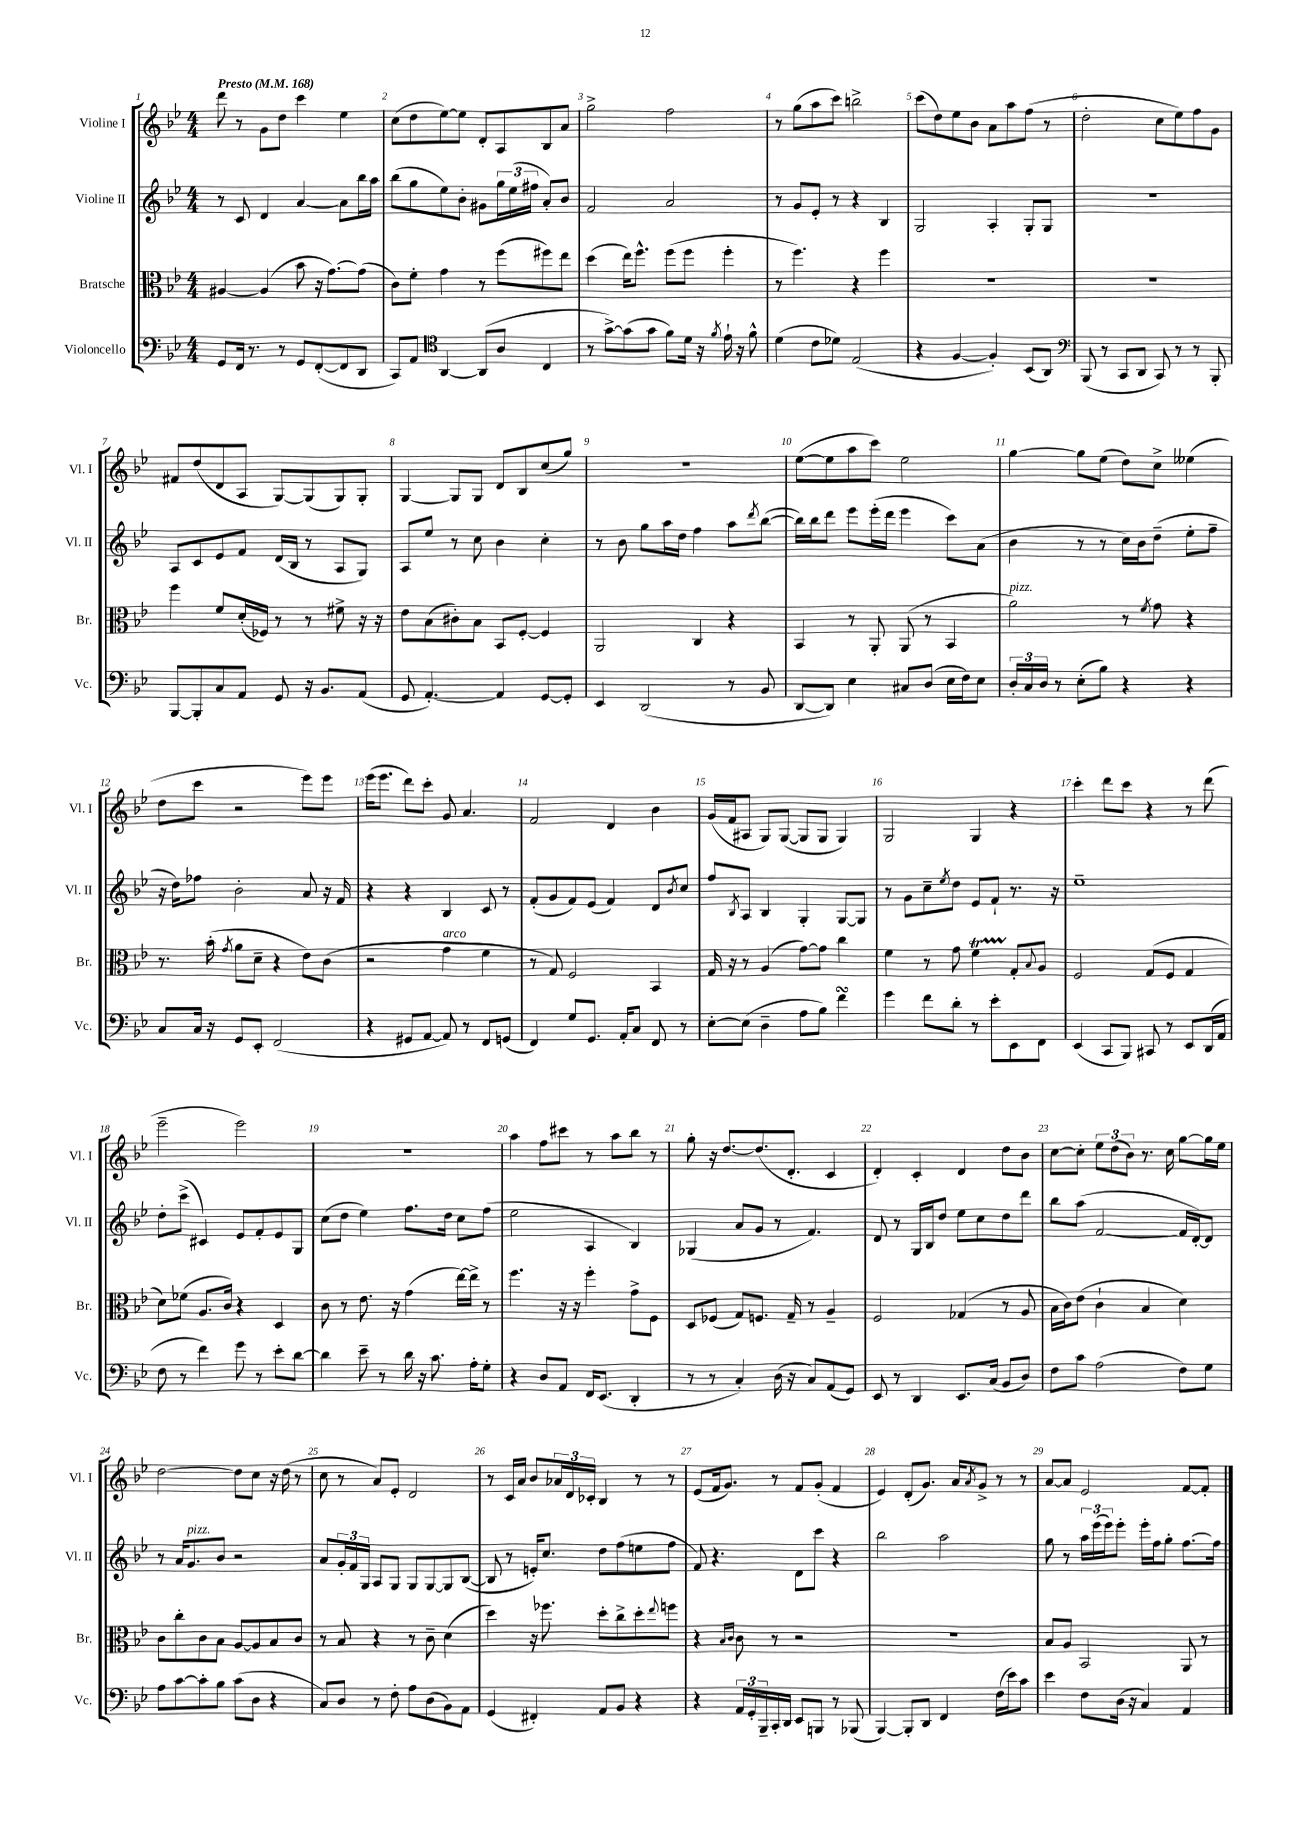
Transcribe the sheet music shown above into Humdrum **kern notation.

**kern	**kern	**kern	**kern
*staff4	*staff3	*staff2	*staff1
*clefF4	*clefC3	*clefG2	*clefG2
*k[b-e-]	*k[b-e-]	*k[b-e-]	*k[b-e-]
*M4/4	*M4/4	*M4/4	*M4/4
*MM168	*MM168	*MM168	*MM168
8GG	[4A#	8r	8ddd
16FF	.	8c	8r
8.r	.	.	.
.	(4A#]	4d	8g
8r	.	.	8dd
8GG	8b-	[4a	4ccc
([8FF'	16r	.	.
.	[8.g)	.	.
8FF]	.	8a]	4ee-
8DD	(8g]	16bb-	.
.	.	16aa	.
=	=	=	=
8CC)	8c)	(8bb-	(8cc
8AA	8f'	8gg	8dd
*clefC4	*	*	*
[4AA	4g	8ee-)	[8ee-)
.	.	8b-'	8ee-]
(8AA]	8r	8g#	8d'
8A	(8ff	24gg	8A
.	.	(24ee-	.
.	.	24ff#	.
4C	8ff#)	8a')	8B-
.	8ee-	8b-	8a
=	=	=	=
8r	(4dd	2f	2gg^
[8g^)	.	.	.
(8g]	16ee-)	.	.
.	8.ff^^	.	.
8g	.	.	.
8f)	(8ff	2a	2ff
16d	8ff	.	.
16r	.	.	.
8qf	.	.	.
16e-`	4ff'	.	.
16r	.	.	.
8f^^	.	.	.
=	=	=	=
(4d	8r	8r	8r
.	4.ff)	8g	(8gg
8c	.	8e-'	8aa
8d-)	.	8r	8ccc)
(2E-	4r	4r	2bb^
.	4ff	4B-	.
=	=	=	=
4r	1r	2G	(8ccc
.	.	.	8dd)
[4F	.	.	8ee-
.	.	.	8b-
4F'])	.	4A'	8a
.	.	.	8aa
(8BB-	.	8G'	(8ff
8AA)	.	8G	8r
=	=	=	=
*clefF4	*	*	*
(8BBB-	1r	1r	2dd'
8r	.	.	.
8CC	.	.	.
8DD	.	.	.
8CC)	.	.	8cc
8r	.	.	8ee-)
8r	.	.	8ff
8BBB-'	.	.	8g
=	=	=	=
[8BBB-	4ff	8A	8f#
8BBB-']	.	8c	(8dd
8C	8f	8e-	8d
8AA	(16d'	8f	8A
.	16F-)	.	.
8GG	8r	(16d	[8G)
.	.	16B-	.
16r	8r	8r	(8G]
8.BB-	.	.	.
.	8f#^	8A	8G)
(8AA	16r	8G)	8G'
.	16r	.	.
=	=	=	=
8GG	8e-	8A	[4G
[4.AA')	(8B-	8ee-	.
.	8c#')	8r	8G]
.	8B-	8cc	8G
4AA]	8BB-	4b-	8d
.	[8F'	.	8B-
[8GG	4F]	4cc'	(8cc
8GG']	.	.	8gg)
=	=	=	=
4EE-	2AA	8r	1r
.	.	8b-	.
(2DD	.	8gg	.
.	.	16aa	.
.	.	16dd	.
.	4C	4ff	.
8r	4r	8aa	.
.	.	8qddd	.
8BB-	.	([8bb-	.
=	=	=	=
[8DD	4BB-	16bb-])	([8ee-
.	.	16bb-	.
8DD])	.	8ddd	8ee-]
4E-	8r	8eee-	8aa
.	8AA'	(16eee-'	8ccc)
.	.	16ddd	.
8C#	(8AA	4eee-	2ee-
(8D	8r	.	.
16E-	4BB-	8ccc)	.
16F)	.	.	.
8E-	.	(8a	.
=	=	=	=
24D'	2a)	4b-	[4gg
24C	.	.	.
24D	.	.	.
8r	.	.	.
(8E-'	.	8r	8gg]
8B-)	.	8r	(8ee-
4r	8r	16cc)	8dd)
.	.	16b-	.
.	8qf	.	.
.	8g	(8dd~	8cc^
4r	4r	8ee-'	(4ee--
.	.	8ff~	.
=	=	=	=
8C	8.r	16r	8dd
.	.	16dd)	.
16C	.	8ff-	8ccc
16r	(16b-'	.	.
.	8qg	.	.
8GG	8a	2b-'	2r
8EE-'	8d~	.	.
(2FF	4r	.	.
.	8e-)	8a	8eee-)
.	(8c	16r	8eee-
.	.	16f	.
=	=	=	=
4r	2r	4r	(16eee-
.	.	.	8.eee-
8GG#	.	4r	8ddd)
[8AA	.	.	8ccc'
8AA])	4g	4B-	8g
8r	.	.	4.a
8FF	4f	8c	.
(8GG	.	8r	.
=	=	=	=
4FF)	8r	(8f'	2f
.	8G)	8g	.
8G	2F	8f)	.
8.GG	.	(8e-	.
.	.	4f)	4d
16AA'	.	.	.
8C	.	.	.
8FF	4BB-	8d	4b-
.	.	8qb-	.
8r	.	8cc	.
=	=	=	=
[8E-'	16G	8ff	(16g
.	16r	.	16f
.	.	8qB-	.
(8E-]	8r	8A	8A#
4D~	(4A	4B-	8G)
.	.	.	([8G
8A	[8g)	4G'	8G]
8B-)	8g]	.	8G
4f	4cc	[8G	4G)
.	.	8G]	.
=	=	=	=
4g	4f	8r	2G
.	.	8g	.
8f	8r	8cc~	.
.	.	8qee-	.
8d'	8g	8dd	.
8r	4f	8e-	4G
8e-'	.	8f`	.
8EE-	8G'	8.r	4r
.	8qqB-	.	.
8FF	8A	.	.
.	.	16r	.
=	=	=	=
(4EE-	2F	1ee-~	4ccc'
8CC	.	.	8ddd
8BBB-)	.	.	8ccc
8CC#	(8G	.	4r
8r	8F	.	.
8EE-	4G	.	8r
(16DD	.	.	(8ddd
16AA	.	.	.
=	=	=	=
8F	8d)	8dd'	2eee-~
8r	(8f-	(8ccc^	.
4f)	8.A	4c#)	.
.	16c)	.	.
8g	4r	8e-	2eee-)
8r	.	8f'	.
8e-'	4D	8e-	.
[8d	.	8G	.
=	=	=	=
4d]	8c	(8cc	1r
.	8r	8dd	.
8e-~	8.e-	4ee-)	.
8r	.	.	.
.	16r	.	.
16d	(4g	8.ff	.
16r	.	.	.
8.c	.	.	.
.	.	16dd	.
.	[16ee-)	8cc	.
16A'	16ee-^]	.	.
8G'	8r	(8ff	.
=	=	=	=
4r	4.ff	2ee-	4aa
8D	.	.	8ff
8AA	16r	.	8ccc#
.	16r	.	.
16FF	4ff'	4A	8r
(8.EE-	.	.	.
.	.	.	8aa
4DD'	8g^	4B-)	8bb-
.	8F	.	8r
=	=	=	=
8r	8D	(4G-	8gg'
8r	(8F-	.	16r
.	.	.	[8.dd
4C')	8G)	8a	.
.	8.F	8g	(8.dd]
(16D	.	8r	.
16r	16G~	.	8.d'
8C)	8r	4.f)	.
(8AA	4A~	.	4c
8GG)	.	.	.
=	=	=	=
8EE-	2F	8d	4d')
8r	.	8r	.
4DD	.	16G	4c'
.	.	16B-	.
.	.	8dd	.
8.EE-	(4G-	8ee-	4d
.	.	8cc	.
(16C	.	.	.
8BB-	8r	8dd	8dd
8D)	8A	8ddd	8b-
=	=	=	=
8F	16B-	8bb-	[8cc
.	16c)	.	.
8c	(8e-	(8aa	8cc']
(2A	4c`	[2f	12ee-
.	.	.	(12dd
.	.	.	12b-)
.	4B-	.	8.r
.	.	.	16cc
8F)	4d)	16f]	[8gg
.	.	[16d')	.
8G	.	8d]	16gg]
.	.	.	16ee-
=	=	=	=
8A	8c	8r	[2dd
[8c	8cc'	16a	.
.	.	8.g	.
8c']	8c	.	.
8B-	8B-	8b-	.
(8c	[8A	2r	8dd]
8D	8A]	.	8cc
4r	8B-	.	16r
.	.	.	(16dd
.	8c	.	8r
=	=	=	=
8C)	8r	8a	8cc
8D	8B-	24g'	8r
.	.	24f	.
.	.	24G	.
8r	4r	8A	8a)
8F'	.	8G	8e-'
8A	8r	8G	2d
(8D	8c~	[8G	.
8BB-)	(4d	8G]	.
8AA	.	([8B-	.
=	=	=	=
(4GG	4dd)	8B-]	8r
.	.	8r	16c
.	.	.	16a
4FF#')	16r	16e')	8b-
.	8.ff-	8.cc	.
.	.	.	24a-
.	.	.	24d
.	.	.	24c-'
8AA	8dd'	8dd	4B-
8BB-	8cc^	(8ff	.
4r	8dd'	8ee	8r
.	8qqee-	.	.
.	8ff	8ff	8r
=	=	=	=
4r	4r	8f)	(8e-
.	.	4.r	16f
.	.	.	8.g)
.	16qqB-	.	.
.	16qqc	.	.
24AA	8c	.	.
24GG'	.	.	.
24BBB-~	.	.	.
16CC'	8r	.	8r
16DD	.	.	.
8EE-	2r	8d	8f
8BBB	.	8ccc	(8g'
8r	.	4r	4f
(8BBB-	.	.	.
=	=	=	=
[4BBB-)	1r	2bb-	4e-)
8BBB-']	.	.	(8d'
8DD	.	.	8.g)
4FF	.	2aa	.
.	.	.	16a
.	.	.	8qa
.	.	.	8g^
(16F	.	.	8r
16e-)	.	.	.
8c	.	.	8r
=	=	=	=
4e-	8B-	8gg	[8a
.	8A	8r	8a]
8F	2BB-	24aa	2e-
.	.	(24eee-	.
.	.	24eee-)	.
(16D	.	8eee-'	.
16r	.	.	.
4C)	.	16eee-'	.
.	.	16ff	.
.	.	8gg'	.
4AA	8AA	[8.ff	[8f
.	8r	.	8f']
.	.	16ff]	.
==	==	==	==
*-	*-	*-	*-
